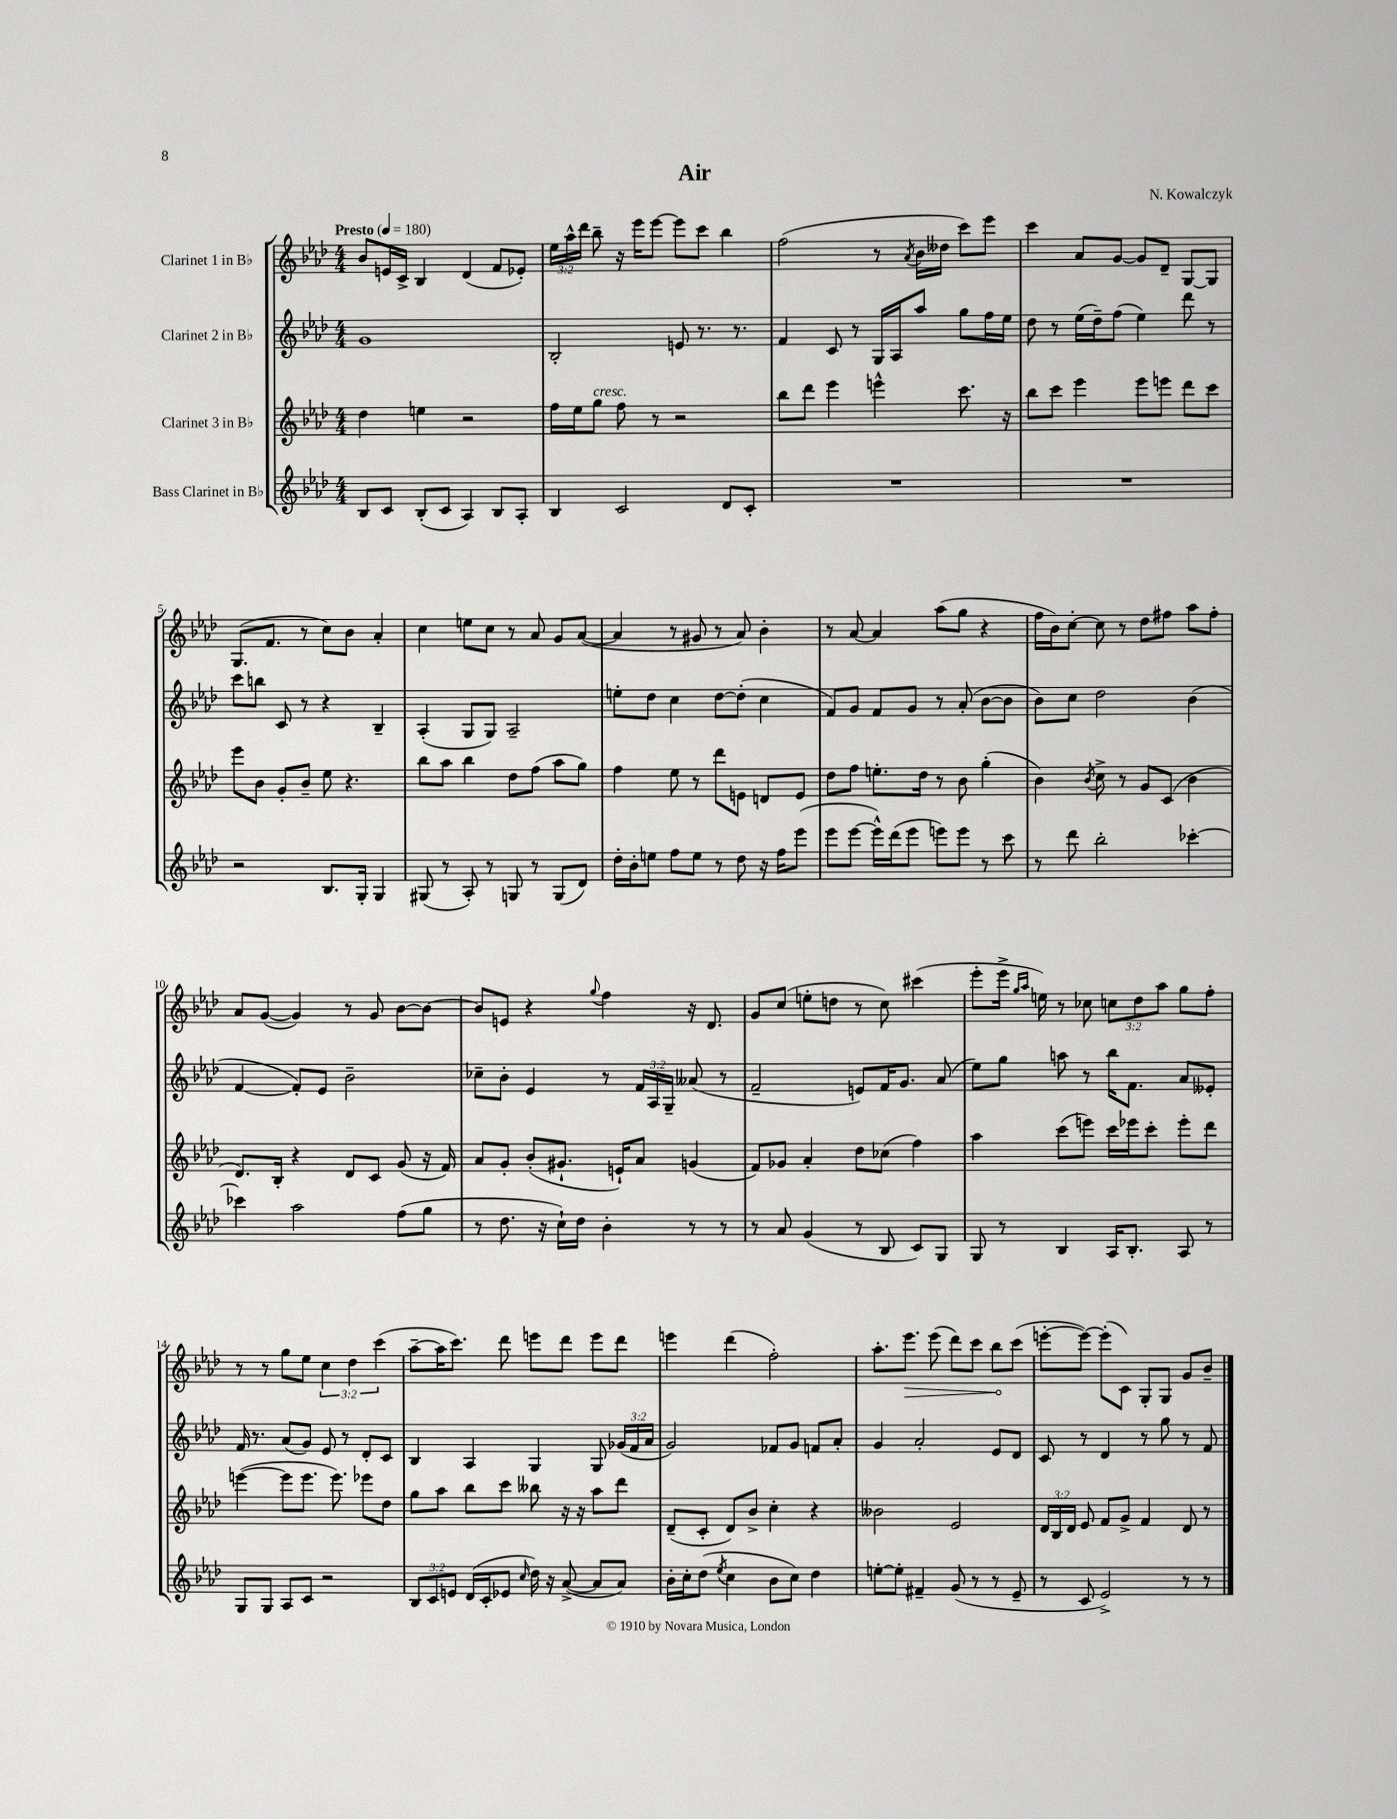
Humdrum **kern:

**kern	**kern	**kern	**kern	**dynam
*part4	*part3	*part2	*part1	*part1
*staff4	*staff3	*staff2	*staff1	*staff1
*I"Bass Clarinet in B♭	*I"Clarinet 3 in B♭	*I"Clarinet 2 in B♭	*I"Clarinet 1 in B♭	*
*clefG2	*clefG2	*clefG2	*clefG2	*
*k[b-e-a-d-]	*k[b-e-a-d-]	*k[b-e-a-d-]	*k[b-e-a-d-]	*
*M4/4	*M4/4	*M4/4	*M4/4	*
*MM180	*MM180	*MM180	*MM180	*
=1	=1	=1	=1	=1
!	!	!	!LO:TX:a:B:t=Presto	!
8B-/L	4dd-\	1g	8b-/L	.
8c/J	.	.	16en/L	.
.	.	.	16c^/JJ	.
(8B-'/L	4een\	.	4B-/	.
8c/J	.	.	.	.
4A-/)	2r	.	(4d-/	.
8B-/L	.	.	8f/L	.
8A-'/J	.	.	8e-X'/J)	.
=2	=2	=2	=2	=2
4B-/	16ff\LL	2B-'/	24ee-\LL	.
.	.	.	24aa-^^\	.
.	16ee-\J	.	.	.
.	.	.	24ddd-\JJ	.
!	!LO:TX:a:i:t=cresc.	!	!	!
.	8gg\J	.	8bb-~\	.
2c/	8ff\	.	16r	.
.	.	.	16eee-\KL	.
.	8r	.	[8eee-\J	.
.	2r	8en/	8eee-\L]	.
.	.	8.r	8ccc\J	.
8d-/L	.	.	4bb-\	.
.	.	8.r	.	.
8c'/J	.	.	.	.
=3	=3	=3	=3	=3
1r	8bb-\L	4f/	(2ff\	.
.	8ddd-\J	.	.	.
.	4eee-\	8c/	.	.
.	.	8r	.	.
.	4eeen^^\	16G/LL	8r	.
.	.	16A-/J	.	.
.	.	.	8qa-/	.
.	.	8aa-/J	16b-\LL	.
.	.	.	16dd--X\JJ	.
.	8.ccc\	8gg\L	8ccc\L)	.
.	.	16ff\L	8eee-\J	.
.	16r	16ee-\JJ	.	.
=4	=4	=4	=4	=4
1r	8bb-\L	8dd-\	4ccc\	.
.	8ccc\J	8r	.	.
.	4eee-\	(16ee-\LL	8a-/L	.
.	.	16dd-~\J)	.	.
.	.	(8ff\J	[8g/J	.
.	8eee-\L	4ee-\)	8g/L]	.
.	8eeen\J	.	8d-~/J	.
.	8ddd-\L	8ddd-\	[8G/L	.
.	8ccc\J	8r	8G/J]	.
!!LO:LB:g=z
=5	=5	=5	=5	=5
2r	8eee-\L	8ccc\L	(8.G/L	.
.	8b-\J	8bbn\J	.	.
.	.	.	8.f/J	.
.	8g'/L	8c/	.	.
.	8b-~/J	8r	8r	.
8.B-/L	8ee-\	4r	8cc\L)	.
.	4.r	.	8b-\J	.
16G'/Jk	.	.	.	.
4G/	.	4B-~/	4a-'/	.
=6	=6	=6	=6	=6
(8G#X/	8bb-\L	(4A-'/	4cc\	.
8r	8aa-\J	.	.	.
8A-'/)	4bb-\	8G/L	8een\L	.
8r	.	8G/J)	8cc\J	.
8Gn/	8dd-\L	2A-~/	8r	.
8r	(8ff\J	.	8a-/	.
(8G/L	8aa-\L	.	8g/L	.
8d-/J)	8gg\J)	.	([8a-/J	.
=7	=7	=7	=7	=7
16dd-'\LL	4ff\	8een'\L	4a-/]	.
16b-'\J	.	.	.	.
8een\J	.	8dd-\J	.	.
8ff\L	8ee-\	4cc\	8r	.
8ee\J	8r	.	8g#X/	.
8r	8ddd-\L	[8dd-\L	8r	.
8dd-\	8en\J	(8dd-'\J]	8a-/)	.
16r	8dn/L	4cc\	4b-'\	.
16ff\KL	.	.	.	.
(8eee-\J	8e/J	.	.	.
=8	=8	=8	=8	=8
8eee-\L	8dd-\L	8f/L)	8r	.
[8eee-\J	8ff\J	8g/J	[8a-/	.
16eee-^^\LL])	8.een'\L	8f/L	4a-/]	.
(16ddd-\J	.	.	.	.
8eee-\J	.	8g/J	.	.
.	16dd-\Jk	.	.	.
8eeen\L)	8r	8r	(8aa-\L	.
8eee\J	8b-\	(8a-'/	8gg\J	.
8r	(4gg'\	[8b-\L	4r	.
8ccc\	.	8b-\J]	.	.
=9	=9	=9	=9	=9
8r	4b-\)	8b-\L)	16ff\LL	.
.	.	.	16b-\J)	.
8ddd-\	.	8cc\J	[8cc'\J	.
.	8qb-/	.	.	.
2bb-'\	8cc^\	2dd-\	8cc\]	.
.	8r	.	8r	.
.	8g/L	.	8dd-\L	.
.	(8c/J	.	8ff#X\J	.
[4ccc-X'\	4b-\	(4b-\	8aa-\L	.
.	.	.	8ff#'\J	.
!!LO:LB:g=z
=10	=10	=10	=10	=10
4ccc-X\]	8.d-/L)	[4f/	8a-/L	.
.	.	.	([8g/J	.
.	16B-'/Jk	.	.	.
2aa-\	4r	8f'/L])	4g/])	.
.	.	8e-/J	.	.
.	8d-/L	2b-~\	8r	.
.	8c/J	.	8g/	.
(8ff\L	(8g/	.	[8b-\L	.
8gg\J	16r	.	8b-\J_	.
.	16f/)	.	.	.
=11	=11	=11	=11	=11
8r	8a-/L	8cc-X~\L	8b-/L]	.
8.dd-\	8g'/J	8b-'\J	8en/J	.
.	(8b-'/L	4e-/	4r	.
16r	.	.	.	.
16cc`\LL)	8.g#X`/J	.	.	.
16dd-\JJ	.	.	.	.
.	.	.	8qqgg/	.
4b-'\	.	8r	4ff\	.
.	16en`/KL)	.	.	.
.	8a-/J	24f/LL	.	.
.	.	24A-/	.	.
.	.	24G~/JJ	.	.
8r	(4gn/	(8a--X/	16r	.
.	.	.	8.d-/	.
8r	.	8r	.	.
=12	=12	=12	=12	=12
8r	8f/L)	2f~/	8g/L	.
8a-/	8g-X/J	.	(8cc/J	.
(4g/	4a-'/	.	8een'\L	.
.	.	.	8ddn\J	.
8r	8dd-\L	8en/L)	8r	.
8B-/	(8cc-X\J	16f/K	8cc\)	.
.	.	8.g/J	.	.
8c/L)	4ff\)	.	(4ccc#X\	.
8G/J	.	(8a-/	.	.
=13	=13	=13	=13	=13
8G/	4aa-\	8ee-\L)	8eee-'\L	.
8r	.	8gg\J	16eee-^\Jk	.
.	.	.	16qqgg/LL	.
.	.	.	16qqaa-/JJ	.
.	.	.	16een\)	.
4B-/	(8ccc\L	8aan\	8r	.
.	8eeen\J)	8r	8cc-X\	.
16A-/KL	16ccc\LL	16bb-\KL	12ccn\L	.
8.B-'/J	16eee-X\J	8.f\J	.	.
.	.	.	12dd-\	.
.	8ccc'\J	.	.	.
.	.	.	12aa-\J	.
8A-/	8eee-'\L	8a-/L	8gg\L	.
8r	8ddd-\J	8e--X'/J	8ff'\J	.
!!LO:LB:g=z
=14	=14	=14	=14	=14
8G/L	([4eeen\	16f/	8r	.
.	.	8.r	.	.
8G/J	.	.	8r	.
8A-/L	8eee\L]	(8a-/L	8gg\L	.
8c/J	8.eee\J	8g/J)	8ee-\J	.
2r	.	8e-/	6cc\	.
.	8.eee\)	.	.	.
.	.	8r	.	.
.	.	.	6dd-\	.
.	8eee-X\L	8d-'/L	.	.
.	.	.	(6ccc\	.
.	8dd-\J	8c/J	.	.
=15	=15	=15	=15	=15
12B-/L	8gg\L	4B-/	[8aa-~\L	.
12c/	.	.	.	.
.	8aa-\J	.	16aa-\K]	.
12en/J	.	.	.	.
.	.	.	8.ccc\J)	.
(16d-/LL	8bb-\L	4A-/	.	.
16c'/J	.	.	.	.
8e-X/J	8ccc\J	.	8ddd-\	.
16qqcc/	.	.	.	.
16dd-\)	8bb--X\	4G/	8eeen\L	.
16r	.	.	.	.
([8a-^/	16r	.	8ddd-\J	.
.	16r	.	.	.
8a-/L]	8aa-\L	8G/	8eee\L	.
8a-/J)	8ddd-\J	(24g-X/LL	8ddd-\J	.
.	.	24f/	.	.
.	.	24a-/JJ	.	.
=16	=16	=16	=16	=16
16b-'\LL	(8d-~/L	2g/)	4eeen\	.
16cc'\J	.	.	.	.
(8dd-\J	8c'/J	.	.	.
8qee-/	.	.	.	.
4cc\	8d-/L)	.	(4ddd-\	.
.	8b-^/J	.	.	.
8b-\L	4cc'\	8f-X/L	2ff'\)	.
8cc\J)	.	8g/J	.	.
4dd-\	4r	8fn/L	.	.
.	.	8a-'/J	.	.
=17	=17	=17	=17	=17
[8een'\L	2b--X\	4g/	8.aa-'\L	.
8ee'\J]	.	.	.	.
!	!	!	!	!LO:HP:b
.	.	.	8.eee-\J	>
4f#X~/	.	2a-'/	.	.
.	.	.	(8eee-\	.
(8g/	2e-/	.	8ddd-\L)	.
8r	.	.	8ccc\J	.
8r	.	8e-/L	8bb-\L	.
8e-~/	.	8d-/J	(8ccc\J	]
=18	=18	=18	=18	=18
8r	24d-/LL	8c/	[8eeen'\L	.
.	24B-/	.	.	.
.	24d-/JJ	.	.	.
8c/	8e-/	8r	8eee\J_)	.
2e-^/)	8f/L	4d-/	(8eee'\L]	.
.	8g^/J	.	8c\J)	.
.	4f/	8r	8G'/L	.
.	.	8gg\	8G/J	.
8r	8d-/	8r	8g/L	.
8r	8r	8f/	8b-~/J	.
==	==	==	==	==
*-	*-	*-	*-	*-
